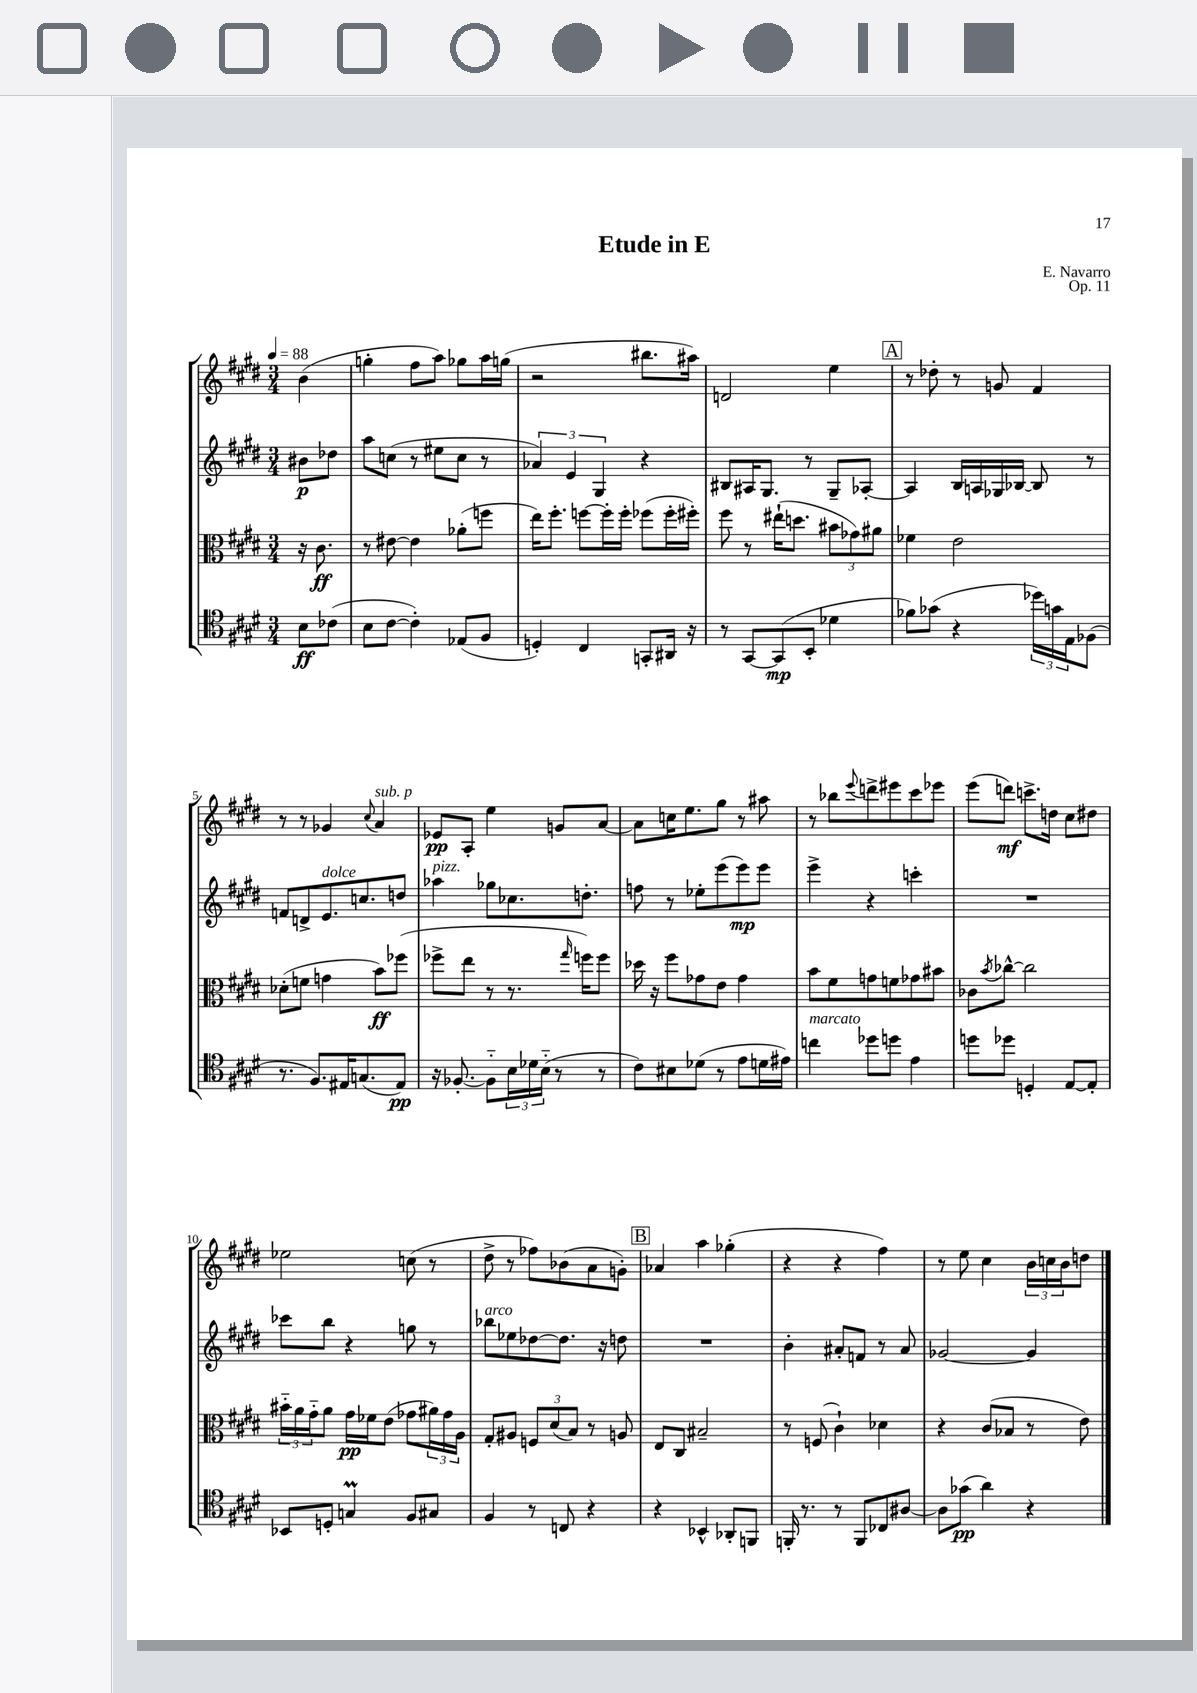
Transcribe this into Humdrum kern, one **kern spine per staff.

**kern	**kern	**kern	**kern
*staff4	*staff3	*staff2	*staff1
*clefC4	*clefC3	*clefG2	*clefG2
*k[f#c#g#d#]	*k[f#c#g#d#]	*k[f#c#g#d#]	*k[f#c#g#d#]
*M3/4	*M3/4	*M3/4	*M3/4
*MM88	*MM88	*MM88	*MM88
8B	16r	8b#	(4b
.	8.c#	.	.
(8c-	.	8dd-	.
=	=	=	=
8B	8r	8aa	4gg'
[8c#	[8e#	(8cc	.
4c#'])	4e#]	8r	8ff#
.	.	8ee#	8aa)
(8E-	(8a-'	8cc	8gg-
8F#	8ff	8r	16aa
.	.	.	(16gg
=	=	=	=
4D')	16ee)	6a-)	2r
.	8.ff#'	.	.
.	.	6e	.
4C#	[8ff	.	.
.	.	6G#	.
.	16ff']	.	.
.	16ff'	.	.
8GG'	(8ff-	4r	8.bb#
16AA#	16ff-'	.	.
16r	16ff#')	.	16aa#)
=	=	=	=
8r	8ff#	8B#	2d
[8GG#	8r	16A#	.
.	.	8.G#	.
(8GG#]	(16ee#`	.	.
.	8.dd	.	.
8BB'	.	8r	.
4d-	12b#	8G#~	4ee
.	12g-)	.	.
.	.	[8A-'	.
.	12a#	.	.
=	=	=	=
8f-)	4f-	4A-]	8r
(8g-	.	.	8dd-'
4r	2e	16B	8r
.	.	16A	.
.	.	16G-	8g
.	.	[16B-	.
24dd-)	.	8B-]	4f#
24g	.	.	.
24E	.	.	.
(8F-	.	8r	.
=	=	=	=
8.r	(8d-'	8f	8r
.	8f	8d^	8r
8.F#)	.	.	.
.	4g	8.e	4g-
16E#	.	.	.
(8.G	.	8.cc	.
.	.	.	8qqcc#
.	8b)	.	4a
8E#)	(8ff-	8dd	.
=	=	=	=
16r	8ff-^	4aa-	8e-
[8.F-'	.	.	.
.	8ee	.	8A'
8F-'~]	8r	8gg-	4ee
24B	8.r	8.cc-	.
24d-	.	.	.
(24B'~	.	.	.
8r	.	.	8g
.	16qqgg#	.	.
.	16ff)	8.dd'	.
8r	8ff	.	[8a
=	=	=	=
8c#)	16dd-	8ff	8a]
.	16r	.	.
8B#	8ff#	8r	16cc
.	.	.	8.ee
(8d-	8g-	8ee-'	.
8r	8e	(8eee	8gg#
8e	4g-	8eee)	8r
16d	.	8eee	8aa#
16e#)	.	.	.
=	=	=	=
4cc	8b	4eee^	8r
.	8f#	.	8bb-
.	.	.	8qqeee
8dd-	8g	4r	8ddd^
8dd	8f	.	8eee#
4e	8g-	4ccc'	8ccc#
.	8b#	.	8eee-
=	=	=	=
8dd	8c-	2.r	(8eee
.	8qb	.	.
8dd-	[8cc-^^	.	8ddd)
4D'	2cc-]	.	8.ccc^
.	.	.	16dd
[8E	.	.	8cc#
8E']	.	.	8dd#
=	=	=	=
8BB-	24b#'~	8ccc-	2ee-
.	24a	.	.
.	24g#'~	.	.
8D'	8a	8bb	.
4G	16g#	4r	.
.	16f-	.	.
.	(8e	.	.
8F#	8g-	8gg	(8cc
8G#	24a#)	8r	8r
.	24g-	.	.
.	24A	.	.
=	=	=	=
4F#	8G#'	8bb-	8dd#^
.	8A#	8ee-	8r
8r	12F	[8dd-	8ff-)
.	(12d#	.	.
8C	.	8.dd-]	(8b-
.	12B)	.	.
4r	8r	.	8a
.	.	16r	.
.	8A	8dd	8g')
=	=	=	=
4r	8E	2.r	4a-
.	8C#	.	.
4BB-^^	2B#~	.	4aa
8AA-'	.	.	(4gg-'
8FF	.	.	.
=	=	=	=
16FF'	8r	4b'	4r
8.r	.	.	.
.	(8F	.	.
8r	4c#`)	8a#'	4r
8FF	.	8f	.
8C-	4d-	8r	4ff#)
[8A#	.	8a#	.
=	=	=	=
8A#]	4r	[2g-	8r
(8g-	.	.	8ee
4a)	(8c#	.	4cc#
.	8B-	.	.
4r	8r	4g-]	24b
.	.	.	24cc
.	.	.	24b
.	8e)	.	8dd
==	==	==	==
*-	*-	*-	*-
